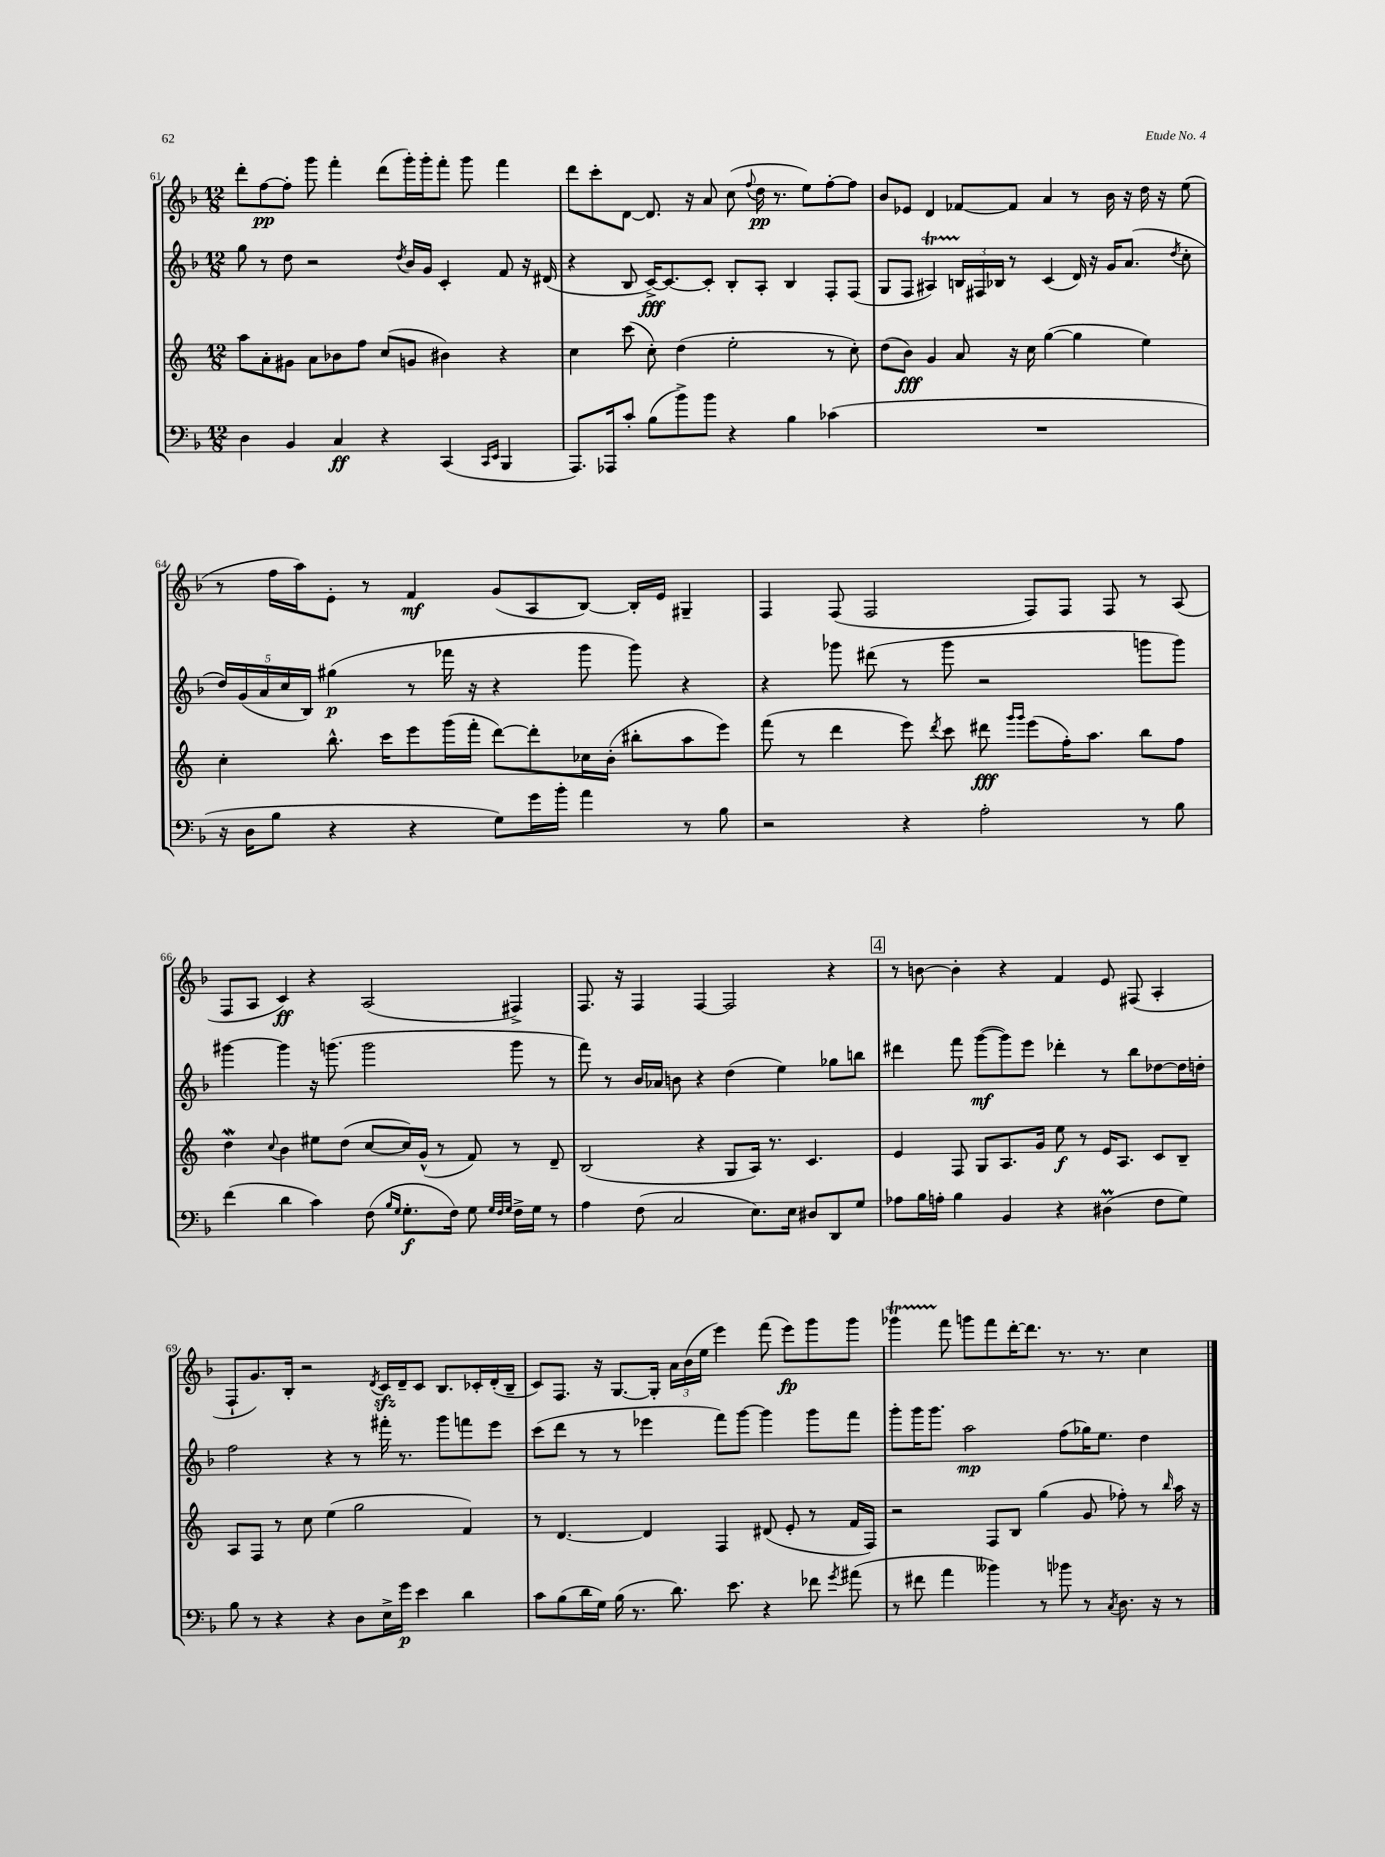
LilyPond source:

<<
\new StaffGroup <<
\new Staff = "s0" {
    \clef treble \key f \major \numericTimeSignature \time 12/8
    \autoBeamOff d'''8[-. f''8~\pp f''8]-. g'''8 f'''4-. d'''8[( g'''16-.) g'''16-. f'''8]-. g'''8 f'''4 |
    d'''8[ c'''8-. d'8]~ d'8. r16 a'8 c''8( \appoggiatura { f''8 } d''16\pp r8. e''8[) f''8~-. f''8] |
    bes'8[ ees'8] d'4 fes'8[~ fes'8] a'4 r8 bes'16 r16 d''16 r16 e''8( |
    r8 f''16[ a''16) e'8]-. r8 f'4\mf g'8[( a8 bes8]~) bes16[-. e'16] gis4-- |
    f4 f8( f2 f8[) f8] f8 r8 a8( |
    f8[ a8] c'4\ff) r4 a2( fis4->) |
    f8. r16 f4 f4~ f2 r4 |
    \mark \markup { \box "4" } r8 b'8~ b'4-. r4 f'4 e'8 fis8( a4-. |
    f8[-! g'8.) bes16]-. r2 \acciaccatura { d'8 } c'16[\sfz d'16-- c'8] bes8.[ ces'16-. d'16-.( bes16]-- |
    c'8[) f8.] r16 g8.[~ g16]-. \tuplet 3/2 { a'16[ bes'16( e''16] } e'''4) f'''8( e'''8[\fp) g'''8 g'''8] |
    ges'''4\startTrillSpan f'''8\stopTrillSpan g'''8[ f'''8 d'''16~-. d'''8.] r8. r8. c''4 \bar "|." |
}
\new Staff = "s1" {
    \clef treble \key f \major \numericTimeSignature \time 12/8
    \autoBeamOff g''8 r8 d''8 r2 \acciaccatura { d''8 } bes'16[ g'16] c'4-. f'8 r16 dis'16( |
    r4 bes8 c'16[~->\fff) c'8.~ c'8]-. bes8[-. a8]-. bes4 f8[-. f8]( |
    g8[ f8] ais4\startTrillSpan) \tuplet 3/2 { b16[ fis16\stopTrillSpan bes16] } r8 c'4( d'16) r16 g'16[ a'8.]( \acciaccatura { d''8 } c''8-. |
    \tuplet 5/4 { d''16[) g'16( a'16 c''16 bes16]) } gis''4\p( r8 fes'''16 r16 r4 g'''8 g'''8) r4 |
    r4 ges'''8 dis'''8( r8 ges'''8 r2 g'''8[ g'''8]) |
    gis'''4~ gis'''4 r16 g'''8.( g'''2 g'''8 r8 |
    f'''8) r8 bes'16[ aes'16] b'8 r4 d''4( e''4) ges''8[ b''8] |
    \mark \markup { \box "4" } dis'''4 f'''8 g'''8[~\mf( g'''8) e'''8] des'''4-. r8 bes''8[ des''8~ des''16 d''16]-. |
    f''2 r4 r8 fis'''16-. r8. g'''8[ f'''8 e'''8] |
    c'''8[( d'''8] r8 r8 ees'''4 f'''8[) g'''8]~ g'''4 g'''8[ f'''8] |
    g'''8[-. g'''16 g'''8.] a''2\mp f''8[( ges''16) e''8.] d''4 \bar "|." |
}
\new Staff = "s2" {
    \clef treble \key c \major \numericTimeSignature \time 12/8
    \autoBeamOff a''8[ a'8-. gis'8] a'8[ bes'8 f''8] c''8[( g'8] bis'4) r4 |
    c''4 c'''8( c''8-.) d''4( e''2-. r8 c''8-.) |
    d''8[( b'8]\fff) g'4 a'8 r16 c''16 g''4~( g''4 e''4) |
    c''4-. b''8.-^ c'''16[ e'''8 g'''16( f'''16]-. d'''8[~) d'''8-. ces''16 b'16]-.( bis''8[-. a''8 e'''8]) |
    f'''8( r8 d'''4 e'''8) \acciaccatura { d'''8 } c'''8 dis'''8\fff \grace { g'''16[ g'''16] } e'''8[( f''16-.) a''8.] b''8[ f''8] |
    d''4\mordent \appoggiatura { c''8 } b'4 eis''8[ d''8]( c''8[~ c''16) g'16]-^( r8 f'8) r8 d'8-- |
    b2( r4 g8[ a16]) r8. c'4. |
    \mark \markup { \box "4" } e'4 f8 g8[ a8. g'16] e''8\f r8 e'16[ a8.] c'8[ b8]-- |
    a8[ f8] r8 c''8 e''4( g''2 f'4) |
    r8 d'4.~ d'4 f4 dis'8( e'8-. r8 f'16[ f16]) |
    r2 f8[ b8] g''4( g'8 fes''8-.) r8 \grace { b''16 } a''16 r16 \bar "|." |
}
\new Staff = "s3" {
    \clef bass \key f \major \numericTimeSignature \time 12/8
    \autoBeamOff d4 bes,4 c4\ff r4 c,4( \grace { c,16[ e,16] } bes,,4 |
    a,,8.[) aes,,16 c'8]-. bes8[( bes'8->) bes'8] r4 bes4 ces'4( |
    R1. |
    r16 d16[ bes8] r4 r4 g8[) g'16 bes'16]-. a'4 r8 bes8 |
    r2 r4 a2-. r8 bes8 |
    f'4( d'4 c'4) f8( \grace { bes16[ g16] } g8.[-.\f f16]) g8 \grace { g32[ f32 g32] } f16[-> g16] r8 |
    a4 f8( c2 e8.[) e16] dis8[ d,8 g8] |
    \mark \markup { \box "4" } aes8[ bes16 a16]-. bes4 bes,4 r4 dis4\prall( f8[ g8]) |
    bes8 r8 r4 r4 d8[ e16-> g'16]\p e'4 d'4 |
    c'8[ bes8( d'16 g16]) bes16( r8. d'8.) e'8. r4 fes'8 \acciaccatura { g'8 } ais'8( |
    r8 fis'8 a'4 beses'4) r8 bes'8 r8 \acciaccatura { c8 } d8. r16 r8 \bar "|." |
}
>>
>>
\layout { \context { \Score currentBarNumber = #61 } }
